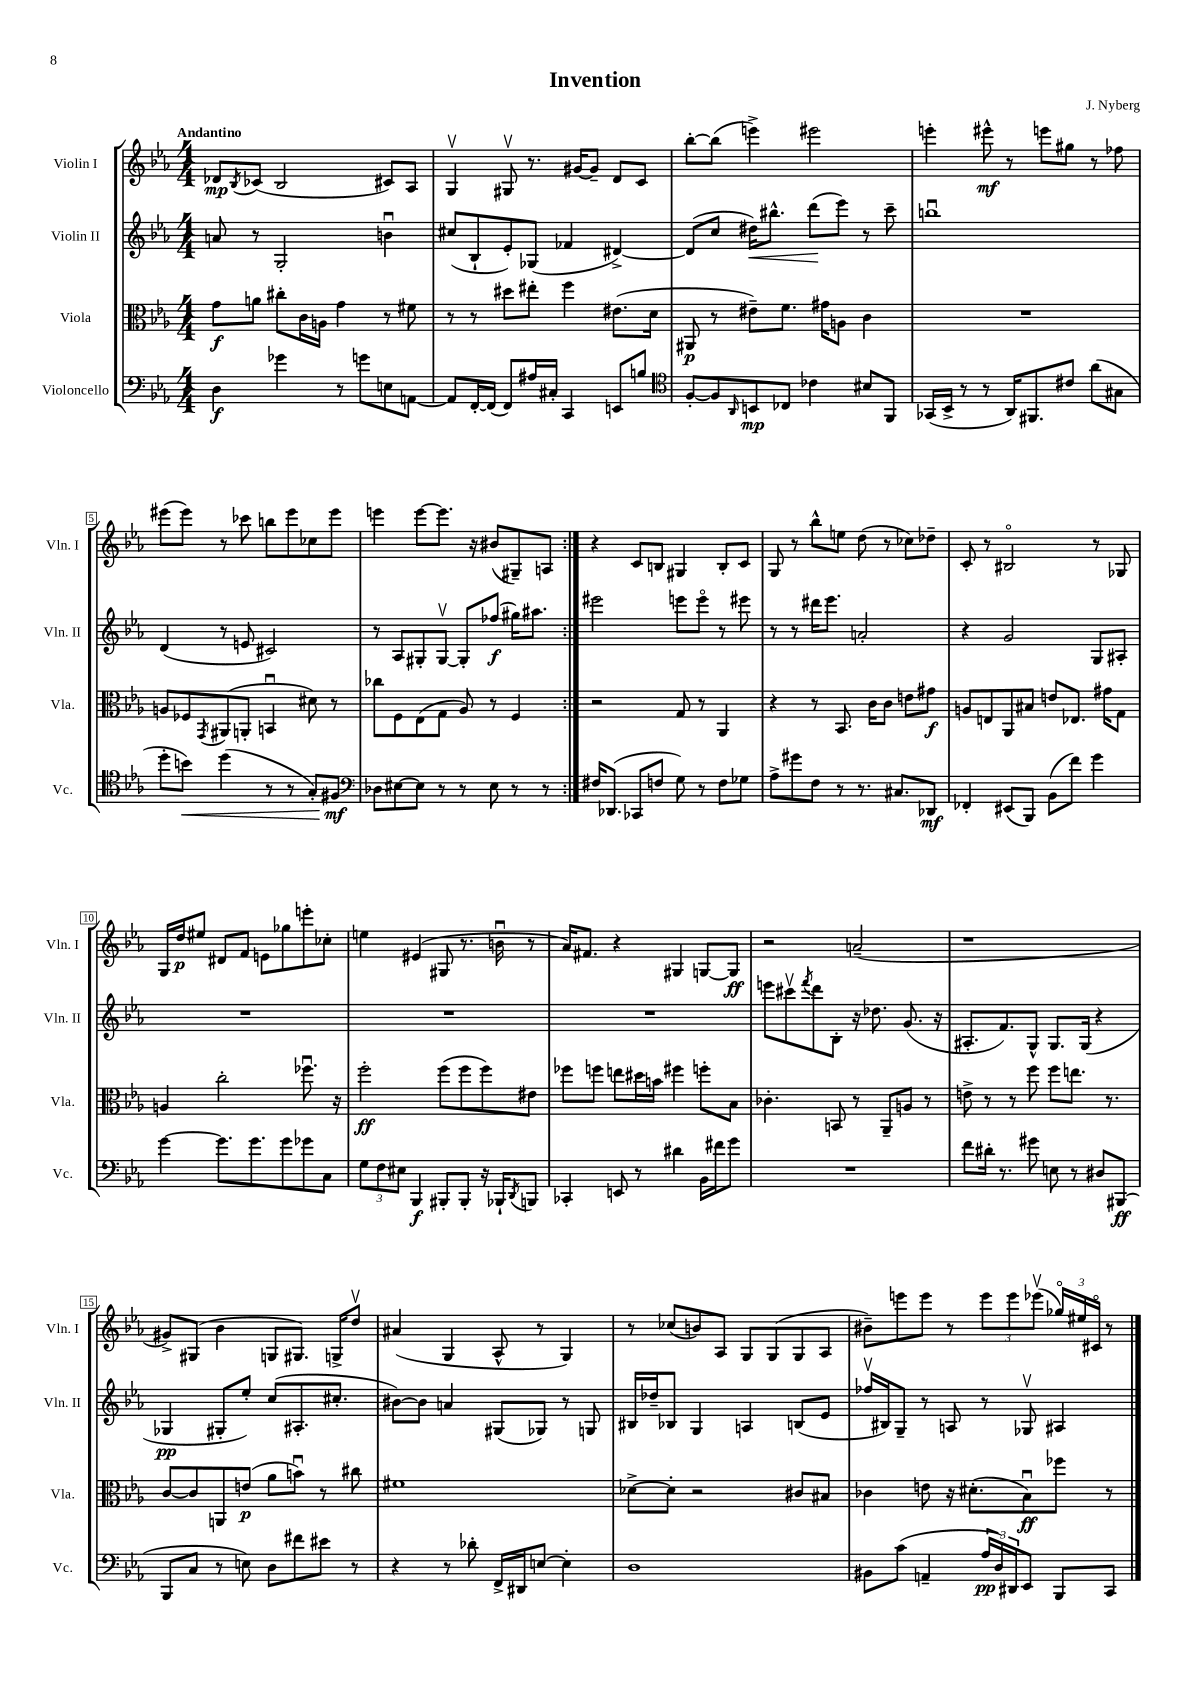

**kern	**kern	**kern	**kern
*staff4	*staff3	*staff2	*staff1
*clefF4	*clefC3	*clefG2	*clefG2
*k[b-e-a-]	*k[b-e-a-]	*k[b-e-a-]	*k[b-e-a-]
*M4/4	*M4/4	*M4/4	*M4/4
4D	8g	8a	8d-
.	.	.	8qB-
.	8a	8r	(8c-
4g-	8cc#'	2G'	2B-
.	16c	.	.
.	16A	.	.
8r	4g	.	.
8g	.	.	.
8E	8r	4bu	8c#)
[8AA	8f#	.	8A-
=	=	=	=
8AA]	8r	(8cc#	4Gv
[16FF'	8r	8B-`	.
(16FF]	.	.	.
8FF)	8dd#	8e-')	8G#v
16A#	8ee#'	(8G-	8.r
16C#'	.	.	.
4CC	4ff	4f-	.
.	.	.	[16g#
.	.	.	8g#~]
8EE	(8.e#	[4d#^)	8d
8B	.	.	8c
.	16d	.	.
=	=	=	=
*clefC4	*	*	*
[8F'	8AA#	(8d#]	[8bb-'
8F]	8r	8cc	(8bb-]
16qqAA-	.	.	.
8BB	8e#~)	16dd#)	4eee^)
.	.	8.bb#^^	.
8C-	8.f	.	.
4c-	.	(8ddd	2eee#
.	16g#	.	.
.	8A	8eee-)	.
8B#	4c	8r	.
8FF	.	8ccc~	.
=	=	=	=
(16GG-	1r	1bbu	4eee'
16BB-^	.	.	.
8r	.	.	.
8r	.	.	8eee#^^
16AA-)	.	.	8r
8.FF#	.	.	.
.	.	.	8eee
8c#	.	.	8gg#
(8a-	.	.	8r
8G#	.	.	8ff-
=	=	=	=
8dd'	8A	(4d	(8eee#
8b)	8F-	.	8eee#)
.	8qGG	.	.
(4dd	(8AA#	8r	8r
.	8AA'	8e	8ccc-
8r	4BBu	2c#)	8bb
8r	.	.	8eee#
8G')	8d#)	.	8cc-
8F#	8r	.	8eee#
=	=	=	=
*clefF4	*	*	*
8D-	8cc-	8r	4eee
[8E#	8F	8A-	.
8E#]	(8E-	8G#'	[8eee
8r	8G	[8G#v	8.eee]
8r	8A-)	8G#']	.
.	.	.	16r
8E#	8r	(8ff-	(8b#
8r	4F	16gg#)	8G#~)
.	.	8.aa#	.
8r	.	.	8A
=:|!	=:|!	=:|!	=:|!
16F#	2r	2eee#	4r
(8.DD-	.	.	.
8CC-	.	.	8c
8F	.	.	8B
8G)	8G	8eee	4G#
8r	8r	8eeeo	.
8F	4AA-	8r	8B'
8G-	.	8eee#	8c
=	=	=	=
8A-^	4r	8r	8G
8g#	.	8r	8r
8F	8r	16ddd#	8bb-^^
.	.	8.eee-	.
8r	8.BB-	.	8ee
8.r	.	2a'	(8dd
.	16c	.	.
.	8c	.	8r
8.C#	.	.	.
.	8e	.	8cc-)
8DD-	8g#	.	8dd-~
=	=	=	=
4FF-'	8A	4r	8c'
.	8E	.	8r
(8EE#	8AA-	2g	2B#o
8BBB-)	8B#	.	.
(8BB-	8e	.	.
8f)	8.E-	.	.
4g	.	8G	8r
.	16g#	.	.
.	8G	8A#'	8G-
=	=	=	=
[4g	4A	1r	16G
.	.	.	16dd
.	.	.	8ee#
8.g]	2cc'	.	8d#
.	.	.	8f
8.g	.	.	.
.	.	.	8e
8g	.	.	8gg-
8g-	8.ff-u	.	8eee'
8C	.	.	8cc-'
.	16r	.	.
=	=	=	=
12G	2ff'	1r	4ee
12F	.	.	.
12E#	.	.	.
4BBB-	.	.	(4e#
8BBB#'	(8ff	.	8G#
8BBB#'	8ff	.	8.r
16r	8ff)	.	.
16BBB-`	.	.	16bu
8qDD	.	.	.
8BBB	8e#	.	8r
=	=	=	=
4CC-'	8ff-	1r	16a-)
.	.	.	8.f#
.	8ff	.	.
8EE	8ee	.	4r
8r	16dd#	.	.
.	16b	.	.
4d#	4ff#	.	4G#
16BB-	8ff'	.	[8G
16f#	.	.	.
8g	8B-	.	8G]
=	=	=	=
1r	4.c-'	8eee	2r
.	.	8ccc#v	.
.	.	8qfff	.
.	.	8ddd	.
.	8BB	8B-'	.
.	8r	16r	(2a~
.	.	8.dd-	.
.	8AA-~	.	.
.	8A	(8.g	.
.	8r	.	.
.	.	16r	.
=	=	=	=
8f	8e^	8.A#'	1r
16d#'	8r	.	.
8.r	.	8.f)	.
.	8r	.	.
8g#	8ff	8G^^	.
8E	8ff	8.G	.
8r	8.ee	.	.
.	.	(16G	.
8D#	.	4r	.
.	8.r	.	.
(8BBB#	.	.	.
=	=	=	=
8BBB-	[8c	4G-	8g#^)
8C	8c]	.	(8G#
8r	8AA	8G#'	4b-
8E)	(8e	8ee-')	.
8D	8a-	(8cc	8G
8f#	8bu)	8.A#'	8.G#)
8e#	8r	.	.
.	.	8.cc#'	16G^
8r	8cc#	.	8ddv
=	=	=	=
4r	1f#	[8b#)	(4a#
.	.	8b#]	.
8r	.	4a	4G
8d-'	.	.	.
16FF^	.	(8G#	8A-^^
16DD#	.	.	.
[8E	.	8G-)	8r
4E']	.	8r	4G)
.	.	8G	.
=	=	=	=
1D	[8d-^	16B#	8r
.	.	16dd-~	.
.	8d-']	8B-	(8cc-
.	2r	4G	8b)
.	.	.	8A-
.	.	4A	8G
.	.	.	(8G
.	8c#	(8B	8G
.	8B#	8e-	8A-
=	=	=	=
8BB#	4c-	16ff-v	8b#~)
.	.	16B#)	.
(8c	.	8G~	8eee
4AA~	8e	8r	8eee
.	16r	8A	8r
.	(8.d#'	.	.
24A-	.	8r	12eee
24D)	.	.	.
24DD#	.	.	12eee
8EE-	8B-u)	8G-v	.
.	.	.	(12eee-v
8BBB-	8ff-	4A#	24gg-o)
.	.	.	24ee#
.	.	.	24c#o
8CC	8r	.	8r
==	==	==	==
*-	*-	*-	*-
